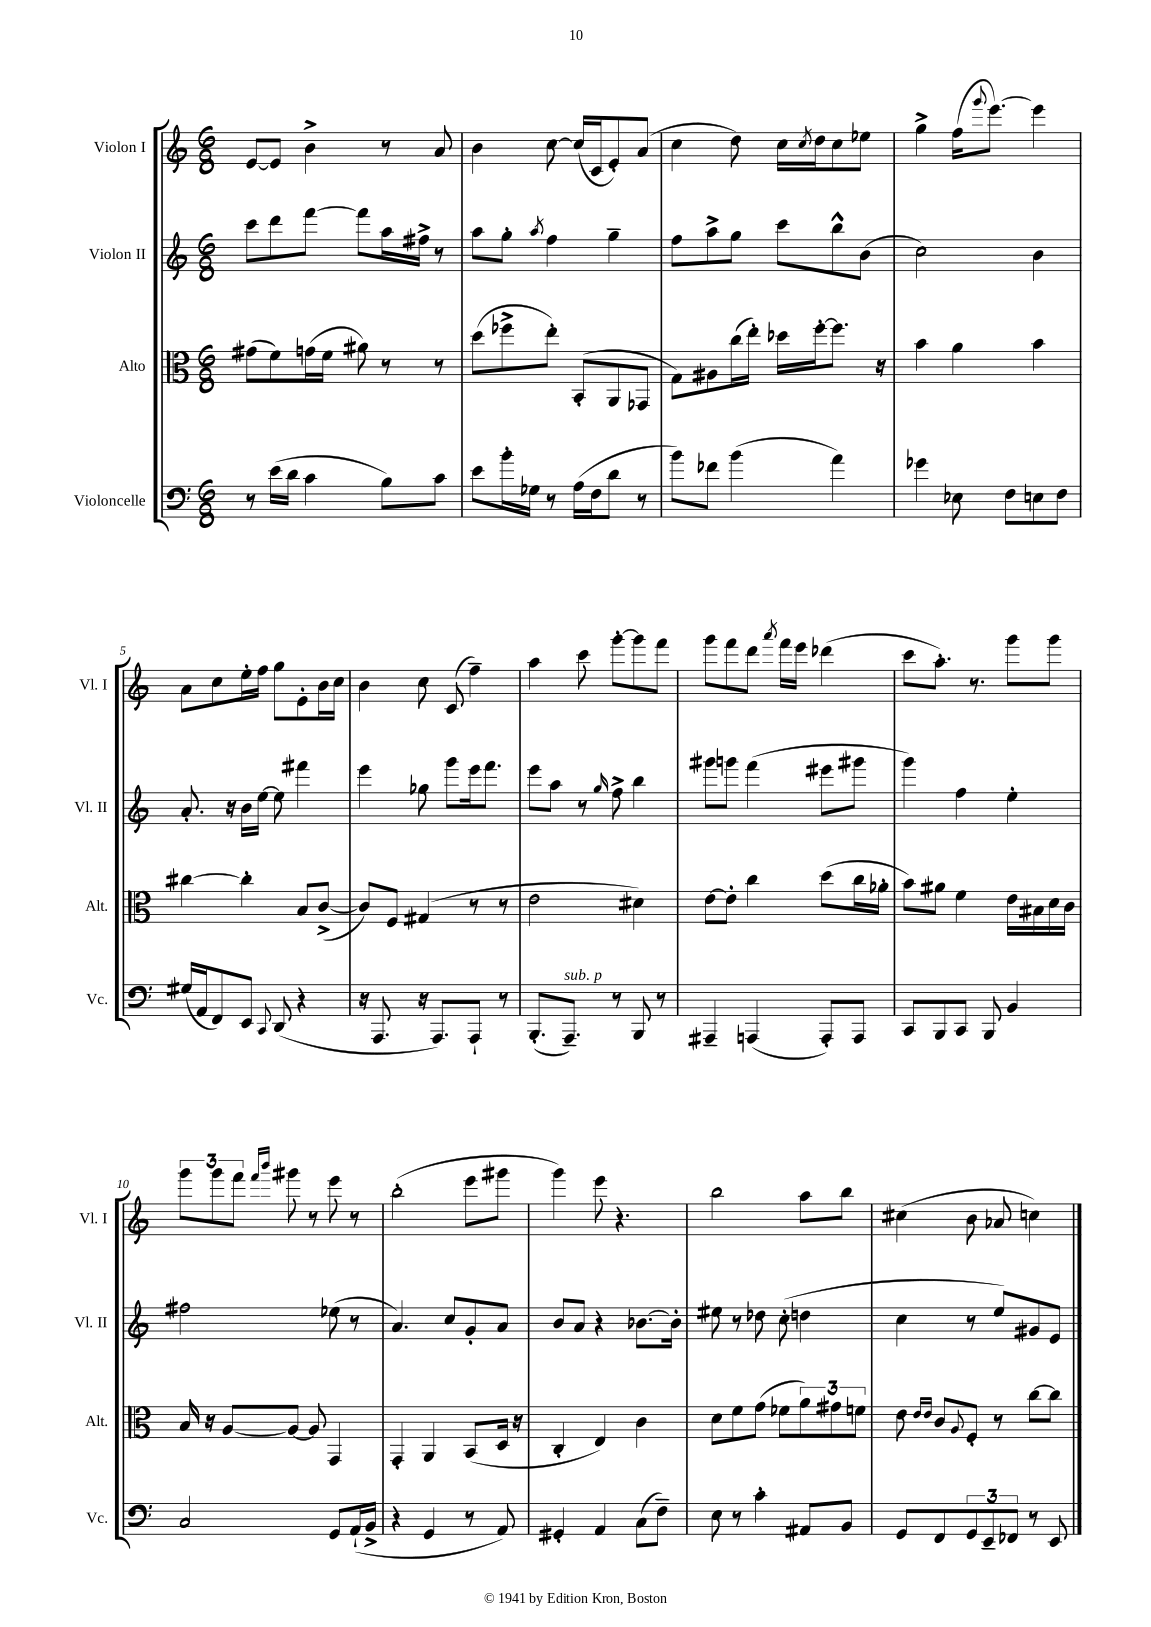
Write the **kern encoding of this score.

**kern	**kern	**kern	**kern
*part4	*part3	*part2	*part1
*staff4	*staff3	*staff2	*staff1
*I"Violoncelle	*I"Alto	*I"Violon II	*I"Violon I
*I'Vc.	*I'Alt.	*I'Vl. II	*I'Vl. I
*clefF4	*clefC3	*clefG2	*clefG2
*k[]	*k[]	*k[]	*k[]
*M6/8	*M6/8	*M6/8	*M6/8
=1	=1	=1	=1
8r	(8g#X\L	8ccc\L	[8e/L
(16e\LL	8f\)	8ddd\	8e/J]
16d\JJ	.	.	.
4c\	(16gn\L	[8fff\J	4b^\
.	16f\JJ	.	.
.	8a#X\)	8fff\L]	.
8B\L)	8r	16aa\L	8r
.	.	16ff#X^\JJ	.
8c\J	8r	8r	8a/
=2	=2	=2	=2
8e\L	(8dd\L	8aa\L	4b\
16b'\L	8ff-X^\	8gg'\J	.
16G-X\JJ	.	.	.
.	.	8qaa/	.
8r	8ee'\J)	4ff\	[8cc\
(16A\LL	(8BB'/L	.	(16cc/LL]
16F\J	.	.	16c/J
8d\J	8AA/	4gg~\	8e'/)
8r	8GG-X/J	.	(8a/J
=3	=3	=3	=3
8b\L)	8G\L)	8ff\L	4cc\
8f-X\J	8A#X\	8aa^\	.
(4b\	(16cc\L	8gg\J	8dd\)
.	16ee'\JJ)	.	.
.	16dd-X\LL	8ccc\L	16cc\LL
.	.	.	8qcc/
.	[16ff'\J	.	16dd\J
4a\)	8.ff\J]	8bb^^\	8cc\
.	.	(8b\J	8ee-X\J
.	16r	.	.
=4	=4	=4	=4
4g-X\	4b\	2cc\)	4gg^\
8E-X\	4a\	.	(16ff\KL
.	.	.	8qqggg/
.	.	.	[8.eee\J)
8F\L	.	.	.
8En\	4b\	4b\	4eee\]
8F\J	.	.	.
!!LO:LB:g=z
=5	=5	=5	=5
(16G#X/LL	[4cc#X\	8.a'/	8a\L
16AA/J	.	.	.
8FF/)	.	.	8cc\
.	.	16r	.
8EE/J	4cc#'\]	16b\LL	16ee'\L
.	.	[16ee\JJ	16ff\JJ
8qqCC/	.	.	.
(8DD/	.	8ee\]	8gg\L
4r	8B/L	4fff#X\	8e'\
.	([8c^/J	.	16b\L
.	.	.	16cc\JJ
=6	=6	=6	=6
16r	8c/L])	4eee\	4b\
8.AAA/	.	.	.
.	8F/J	.	.
16r	(4G#X/	8gg-X\	8cc\
8.AAA/L)	.	.	.
.	.	8ggg\L	(8c/
8AAA`/J	8r	16eee\k	4ff~\)
.	.	8.fff\J	.
8r	8r	.	.
=7	=7	=7	=7
(8.BBB'/L	2e\	8eee\L	4aa\
.	.	8aa\J	.
!LO:TX:a:i:t=sub. p	!	!	!
8.AAA~/J)	.	.	.
.	.	8r	8ccc\
.	.	16qqgg/	.
8r	.	8ff^\	[8ggg'\L
8BBB/	4d#X\)	4bb\	8ggg\]
8r	.	.	8fff\J
=8	=8	=8	=8
4AAA#X~/	[8e\L	8ggg#X\L	8ggg\L
.	8e'\J]	8gggn\J	8fff\
(4AAAn/	4cc\	(4fff\	8ddd\J
.	.	.	8qaaa/
.	.	.	16fff\LL
.	.	.	16eee\JJ
8AAA'/L)	(8dd\L	8eee#X\L	(4ddd-X\
8AAA/J	16cc\L	8ggg#X\J	.
.	16a-X'\JJ	.	.
=9	=9	=9	=9
8CC/L	8b\L)	4ggg\)	8ccc\L
8BBB/	8a#X\J	.	8.aa'\J)
8CC/J	4f\	4ff\	.
.	.	.	8.r
8BBB/	.	.	.
4BB/	16e\LL	4ee'\	8ggg\L
.	16B#X\	.	.
.	16d\	.	8ggg\J
.	16c\JJ	.	.
!!LO:LB:g=z
=10	=10	=10	=10
2C/	16B/	2ff#X\	12ggg\L
.	16r	.	.
.	.	.	12ggg\
.	[8A/L	.	.
.	.	.	12fff\J
.	.	.	16qqfff/LL
.	.	.	16qqbbb/JJ
.	8A/J_	.	8ggg#X\
.	8A/]	.	8r
8GG/L	4GG/	(8ee-X\	8eee\
(16AA`/L	.	8r	8r
16BB^/JJ	.	.	.
=11	=11	=11	=11
4r	4GG'/	4.a/)	(2bb'\
4GG/	4AA/	.	.
.	.	8cc/L	.
8r	(8BB/L	8g'/	8eee\L
8AA/)	16D/Jk	8a/J	8ggg#X\J
.	16r	.	.
=12	=12	=12	=12
4GG#X'/	4C'/	8b/L	4ggg\)
.	.	8a/J	.
4AA/	4E/)	4r	8eee\
.	.	.	4.r
(8C\L	4c\	[8.b-X\L	.
8F~\J)	.	.	.
.	.	16b-'\Jk]	.
=13	=13	=13	=13
8E\	8d\L	8ee#X\	2bb\
8r	8f\	8r	.
4c'\	(8g\J	8dd-X\	.
.	8f-X\L	(8cc'\	.
8AA#X/L	12a\)	4ddn\	8aa\L
.	12g#X\	.	.
8BB/J	.	.	8bb\J
.	12fn\J	.	.
=14	=14	=14	=14
8GG/L	8e\	4cc\	(4cc#X\
.	16qqe/LL	.	.
.	16qqe/JJ	.	.
8FF/	8c/L	.	.
.	8qqA/	.	.
12GG/	8F'/J	8r	8b\
12EE~/	.	.	.
.	8r	8ee/L)	8a-X/
12FF-X/J	.	.	.
8r	[8cc\L	8g#X/	4ccn\)
8EE/	8cc\J]	8e/J	.
==	==	==	==
*-	*-	*-	*-
